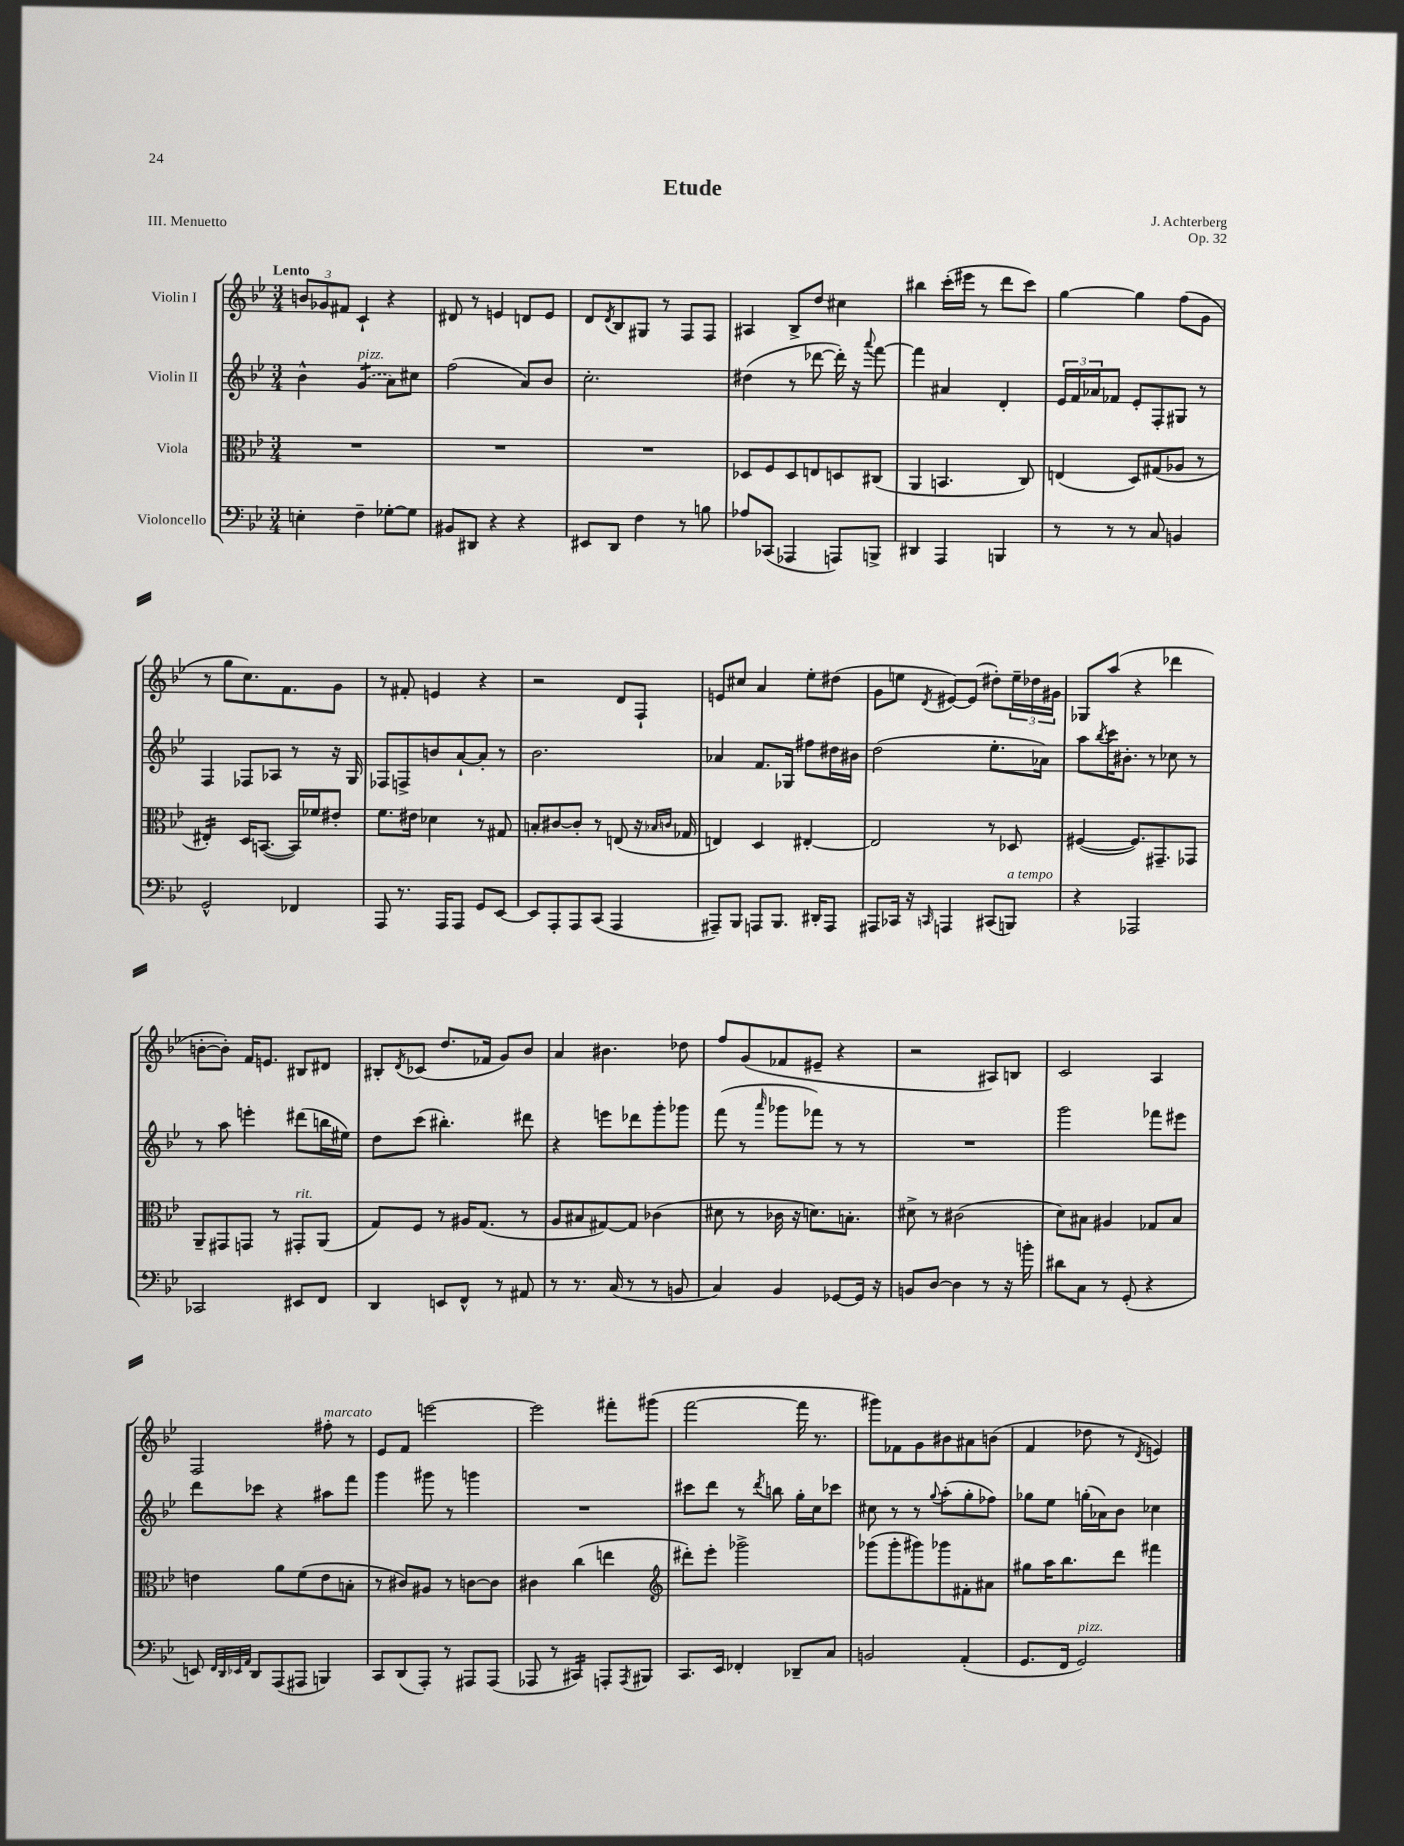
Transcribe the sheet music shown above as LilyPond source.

\header { title = "Etude" composer = "J. Achterberg" opus = "Op. 32" piece = "III. Menuetto" }
<<
\new StaffGroup <<
\new Staff = "s0" \with { instrumentName = "Violin I" } {
    \clef treble \key bes \major \numericTimeSignature \time 3/4 \tempo "Lento"
    \tuplet 3/2 { b'8 ges'8 fis'8 } c'4-! r4 |
    dis'8 r8 e'4 d'8 e'8 |
    d'8 \acciaccatura { d'8 } bes8 gis8 r8 f8 f8 |
    ais4 bes8-> d''8 cis''4 |
    bis''4 c'''16-.( eis'''16 r8 d'''8 c'''8) |
    g''4~ g''4 f''8( g'8 |
    r8 g''8 c''8.) f'8. g'8 |
    r8 fis'8-. e'4 r4 |
    r2 d'8 f8-! |
    e'8 cis''8 a'4 ees''8-. dis''8( |
    g'8 e''8 \acciaccatura { d'8 } eis'8~) eis'8( dis''8-.) \tuplet 3/2 { e''16-- des''16 gis'16 } |
    ges8 a''8( r4 des'''4 |
    b'8~-. b'8-.) f'16 e'8. bis8 dis'8 |
    bis8-. \acciaccatura { d'8 } ces'8( d''8. fes'16 g'8) bes'8 |
    a'4 bis'4. des''8 |
    f''8 g'8( fes'8 eis'8-- r4 |
    r2 ais8) b8 |
    c'2 a4 |
    f2 fis''8-.^\markup { \italic "marcato" } r8 |
    ees'8 f'8 e'''2~ |
    e'''2 fis'''8-. gis'''8( |
    f'''2~ f'''16 r8. |
    gis'''8) fes'8 g'8 bis'8 ais'8 b'8( |
    f'4 des''8 r8 \acciaccatura { d'8 } e'4) \bar "|." |
}
\new Staff = "s1" \with { instrumentName = "Violin II" } {
    \clef treble \key bes \major \numericTimeSignature \time 3/4
    bes'4-^ \once \slurDashed g'4:8^\markup { \italic "pizz." }( a'8) cis''8 |
    f''2( a'8) bes'8 |
    c''2.-. |
    dis''4( r8 des'''8~ des'''16-.) r16 \appoggiatura { a'''8 } f'''8~ |
    f'''4 ais'4 d'4-. |
    \tuplet 3/2 { ees'16 f'16 aes'16 } fes'8 ees'8-. f8-. gis8 r8 |
    f4 fes8 aes8 r8 r16 g16 |
    fes8 f8-> b'8 a'8~-! a'8-. r8 |
    bes'2. |
    aes'4 f'8. ges16 fis''8 dis''16 bis'16 |
    d''2( ees''8.-. aes'16) |
    a''8 \acciaccatura { bes''8 } c'''16 bis'8.-. r8 ces''8 r8 |
    r8 a''8 e'''4-. dis'''8( b''16 eis''16) |
    d''8 c'''8( bis''4.-.) dis'''8 |
    r4 e'''8 des'''8 g'''8-. ges'''8 |
    f'''8( r8 \grace { a'''16 } ges'''8 fes'''8) r8 r8 |
    R2. |
    g'''2 fes'''8 eis'''8 |
    d'''8 ces'''8 r4 ais''8 f'''8 |
    g'''4 gis'''8 r8 g'''4 |
    R2. |
    cis'''8 d'''8 r8 \acciaccatura { d'''8 } b''8 g''16-. c''16 ces'''8 |
    cis''8 r8 r8 \appoggiatura { g''8 } a''8-.( g''8-. fes''8) |
    ges''8 ees''8 g''16-.( aes'16) bes'8 ces''4 \bar "|." |
}
\new Staff = "s2" \with { instrumentName = "Viola" } {
    \clef alto \key bes \major \numericTimeSignature \time 3/4
    R2. |
    R2. |
    R2. |
    des8 f8 des8 e8 d8 cis8( |
    a,4 b,4. c8) |
    e4( d8) gis8( aes8 r8 |
    eis4:16-.) d16 b,8.~( b,16) fes'16 eis'8-. |
    f'8. eis'16 des'4 r8 gis8 |
    b8-. cis'8~ cis'8-. r8 e8( r16 \grace { bes16 c'16 } ges16 |
    e4) d4 eis4~-. |
    eis2 r8 des8 |
    fis4~( fis8.) gis,8.-- ges,8 |
    a,8-- gis,8 g,8 r8 gis,8-.^\markup { \italic "rit." } a,8( |
    g8) f8 r8 ais16 g8.( r8 |
    a8 bis8 gis8~) gis8 ces'4( |
    dis'8 r8 ces'16 r16 d'8.) b8.-. |
    dis'8-> r8 cis'2( |
    d'8) bis8 ais4 ges8 bis8 |
    e'4 a'8 f'8( e'8 b8-. |
    r8 cis'8) ais8 r8 c'8~ c'8 |
    cis'4 c''4( e''4 |
    \clef treble dis'''8-.) ees'''8-. ges'''2-> |
    ges'''8( ges'''8-. gis'''8) ges'''8 fis'8-. ais'8 |
    gis''8 a''16 bes''8. d'''8 fis'''4 \bar "|." |
}
\new Staff = "s3" \with { instrumentName = "Violoncello" } {
    \clef bass \key bes \major \numericTimeSignature \time 3/4
    e4-. f4-- ges8~-. ges8 |
    bis,8 dis,8 r4 r4 |
    eis,8 d,8 f4 r8 b8 |
    aes8 ces,8( aes,,4 a,,8) b,,8-> |
    dis,4 a,,4 b,,4 |
    r8 r8 r8 c8 b,4 |
    g,2-^ fes,4 |
    a,,8 r8. a,,16 a,,8 g,8 ees,8~ |
    ees,8 a,,8-. a,,8 c,8( a,,4 |
    ais,,8--) bes,,8 a,,8 bes,,8. dis,16-. a,,8 |
    ais,,8 ces,16 r16 \grace { c,16 } a,,4 cis,8( b,,8^\markup { \italic "a tempo" }) |
    r4 aes,,2 |
    ces,2 eis,8 f,8 |
    d,4 e,8 f,8-^ r8 ais,8 |
    r8 r8. c16( r8 r8 b,8 |
    c4) bes,4 ges,8~ ges,16 r16 |
    b,8 d8~ d4 r8 r16 b'16-. |
    dis'8 c8 r8 g,8-.( r4 |
    e,8) \grace { f,32 d,32 ees,32 a,32 } d,8 a,,8( ais,,8 b,,4) |
    c,8 d,8( a,,8-.) r8 ais,,8 ais,,8( |
    aes,,8 r8 cis,4:16) a,,8-. \acciaccatura { a,,8 } bis,,8 |
    c,8. ees,16 fes,4-. des,8-- c8 |
    b,2 a,4-.( |
    g,8. f,16 g,2^\markup { \italic "pizz." }) \bar "|." |
}
>>
>>
\layout { \context { \Score \remove "Bar_number_engraver" } }
